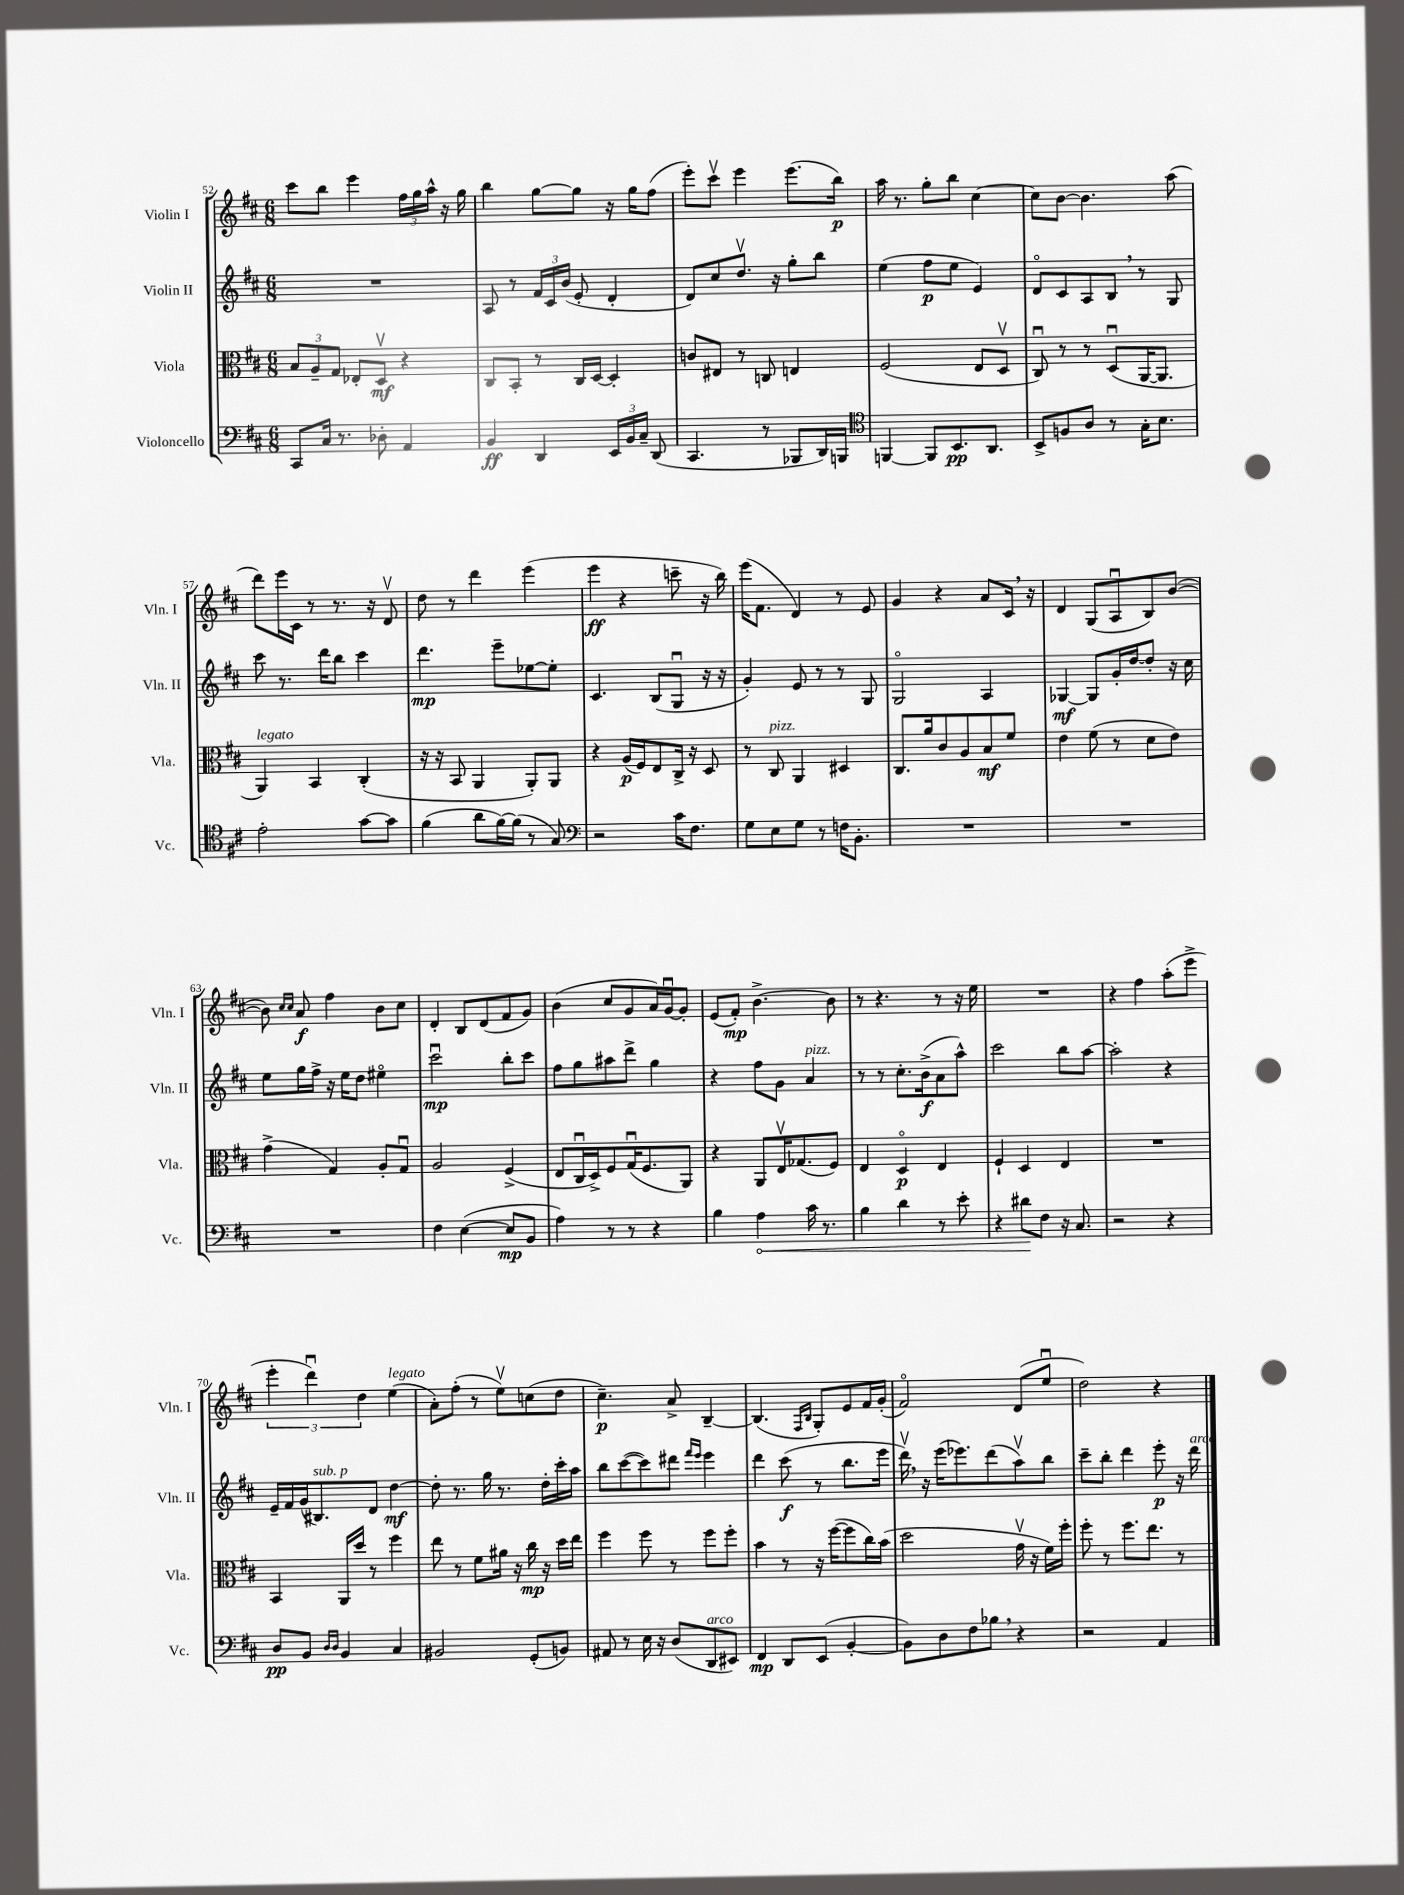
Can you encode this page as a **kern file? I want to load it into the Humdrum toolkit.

**kern	**kern	**kern	**kern
*staff4	*staff3	*staff2	*staff1
*clefF4	*clefC3	*clefG2	*clefG2
*k[f#c#]	*k[f#c#]	*k[f#c#]	*k[f#c#]
*M6/8	*M6/8	*M6/8	*M6/8
8CC#/L	12B/L	2.r	8ccc#\L
.	12A~/	.	.
16C#/Jk	.	.	8bb\J
.	12G/J	.	.
8.r	.	.	.
.	8E-'/L	.	4eee\
8D-'\	8Dv/J	.	.
4AA/	4r	.	24ff#\LL
.	.	.	24gg\
.	.	.	24aa^^\JJ
.	.	.	16r
.	.	.	16gg\
=	=	=	=
4BB/	8C#/L	8A/	4bb\
.	8BB'/J	8r	.
4DD/	8r	24f#/LL	[8gg\L
.	.	24c#/	.
.	.	(24b/JJ	.
.	16C#/LL	8e'/	8gg\]J
.	[16D/JJ	.	.
24EE/LL	4D'/]	4d'/	16r
24BB/	.	.	.
.	.	.	16gg\LK
24C#~/JJ	.	.	.
(8DD/	.	.	(8ff#\J
=	=	=	=
4.CC#/	8c/L	8d/L)	8eee'\L)
.	8E#/J	8cc#/	8ccc#v\J
.	8r	8.ddv/J	4eee\
8r	8C/	.	.
.	.	16r	.
8BBB-/L	4E/	8gg'\L	(8.eee\L
16DD/L)	.	8bb\J	.
16BBB/JJ	.	.	16bb\Jk)
=	=	=	=
*clefC4	*	*	*
[4FF/	(2F#/	(4ee\	16aa\
.	.	.	8.r
8FF/]L	.	8ff#\L	8gg'\L
8.BB/	.	8ee\J	8bb\J
.	8E/L	4e/)	[4cc#\
8.AA/J	.	.	.
.	8Dv/J	.	.
=	=	=	=
8BB^/L	8C#u/)	8do/L	8cc#\]L
8F/	8r	8c#/	[8b\J
8A/J	8r	8A/	4.b\]
8r	(8Du/L	8B/J	.
16G'\LK	[16AA/K	8r	.
8.B\J	8.AA/]J	.	.
.	.	8G/	(8aa\
=	=	=	=
2e'\	4AA/)	8ccc#\	8ddd\L)
.	.	8.r	16eee\L
.	.	.	16c#\JJ
.	4BB/	.	8r
.	.	16ddd\LK	.
.	.	8bb\J	8.r
[8g\L	(4C#'/	4ccc#\	.
.	.	.	16r
8g\]J	.	.	8dv/
=	=	=	=
(4f#\	16r	4.ddd\	8dd\
.	16r	.	.
.	8BB/	.	8r
8a\L	4AA/	.	4ddd\
[16f#\L)	.	8eee~\L	.
(16f#\]JJ	.	.	.
8r	8AA'/L)	[8ee-\	(4eee\
8G/)	8AA/J	8ee-'\]J	.
=	=	=	=
*clefF4	*	*	*
2r	4r	4.c#/	4eee\
.	(16A/LL	.	4r
.	16F#/J)	.	.
.	8E/	(8B/L	.
16c#\LK	16C#^/Jk	8Gu/J	8ccc~\
8.F#\J	16r	.	.
.	8D/	16r	16r
.	.	16r	16bb\)
=	=	=	=
8G\L	8r	4g'/)	(16eee\LK
.	.	.	8.f#\J
8E\	8C#/	.	.
8G\J	4AA/	8e/	4d/)
8r	.	8r	.
16F\LK	4D#/	8r	8r
8.BB'\J	.	.	.
.	.	8G/	8e/
=	=	=	=
2.r	8.C#/L	2Go/	4g/
.	16a/k	.	.
.	8c#/	.	4r
.	8A/	.	.
.	8B/	4A/	8a/L
.	8f#/J	.	16c#/Jk
.	.	.	16r
=	=	=	=
2.r	4e\	[4G-/	4d/
.	(8f#\	8G-/]L	(8G/L
.	8r	16g'/L	8Au/
.	.	[16dd/J	.
.	8d\L	8dd'/]J	8B/)
.	8e\J)	16r	([8b/J
.	.	16cc#\	.
=	=	=	=
2.r	(4g^\	8ee\L	8b\])
.	.	.	16qqcc#/LL
.	.	.	16qqcc#/JJ
.	.	16gg\L	8a/
.	.	16ff#^\JJ	.
.	4G/)	16r	4ff#\
.	.	16ee\LK	.
.	.	8dd\J	.
.	8A'/L	4ee#o\	8b\L
.	8Gu/J	.	8cc#\J
=	=	=	=
4F#\	2A/	2ccc#u\	4d'/
([4E\	.	.	8B/L
.	.	.	(8d/
8E/]L	(4F#^/	8bb'\L	8f#/
8BB/J	.	8ccc#\J	8g/J)
=	=	=	=
4A\)	8E/L	8ff#\L	(4b\
.	16C#u/L	8gg\	.
.	16D^/J)	.	.
8r	8F#/	8aa#\	8cc#/L
8r	(16Gu/K	8ddd^\J	8g/
.	8.F#/	.	.
4r	.	4gg\	16a/L)
.	.	.	[16gu/J
.	8AA/J)	.	8g'/]J
=	=	=	=
4B\	4r	4r	(8e/L
.	.	.	8f#'/J)
4A\	8AA/L	8ff#\L	[4.b^\
.	16Ev/K	8g\J	.
.	(8.G-/	.	.
16c#\	.	4a/	.
8.r	.	.	.
.	8F#/J)	.	8b\]
=	=	=	=
4B\	4E/	8r	8r
.	.	8r	4.r
4d\	4Do/	8.cc#'\L	.
.	.	(16b^\k	.
8r	4E/	8a\	8r
8e'\	.	8aa^^\J)	16r
.	.	.	16ee\
=	=	=	=
4r	4F#`/	2ccc#\	2.r
8d#\L	4D/	.	.
8F#\J	.	.	.
16r	4E/	8bb\L	.
8.C#/	.	.	.
.	.	[8aa\J	.
=	=	=	=
2r	2.r	2aa'\]	4r
.	.	.	4ff#\
4r	.	4r	(8aa'\L
.	.	.	8eee^\J
=	=	=	=
8D/L	4BB/	16e~/LL	6eee'\
.	.	16f#/	.
8BB/J	.	(16g/J	.
.	.	.	6dddu\)
.	.	8.B#/)	.
16qqD/LL	.	.	.
16qqD/JJ	.	.	.
4BB/	16AA/LL	.	.
.	16dd/JJ	.	.
.	.	.	6dd\
.	8r	8d/J	.
4C#/	4ff#\	[4dd\	(4ee\
=	=	=	=
2BB#/	8ee\	8dd'\]	8a'\L)
.	8r	8.r	(8ff#'\J
.	8f#\L	.	8r
.	.	16gg\	.
.	16a#\Jk	8.r	8eev\L)
.	16r	.	.
(8GG'/L	16cc#\	.	(8cc\
.	16r	16dd'\LL	.
8BB/J)	16dd\LL	16ccc#'\	8dd\J
.	16ee\JJ	16aa\JJ	.
=	=	=	=
8AA#/	4ff#\	8bb\L	4.cc#~\)
8r	.	([8ccc#\	.
16E\	8ff#\	8ccc#\])	.
16r	.	.	.
(8D/L	8r	8ddd#\J	8a^/
.	.	16qqfff#/LL	.
.	.	16qqeee/JJ	.
8DD/	8ff#\L	4eee\	[4B~/
8EE#/J)	8ff#'\J	.	.
=	=	=	=
4FF#/	4b\	4ddd\	(4.B/]
8DD/L	8r	(8ccc#\	.
.	.	.	16qqF#/LL
.	.	.	16qqB/JJ
(8EE/J	16r	8r	8G'/L)
.	([16ff#\LK	.	.
[4BB'/	8ff#\]	8.bb\L	8e/
.	16cc#\L)	.	16f#/L
.	(16b\JJ	16eee\Jk	(16g'/JJ
=	=	=	=
8BB\]L)	2dd\	16dddv\)	2f#o/)
.	.	16r	.
8D\	.	(16eee\LK	.
.	.	8.eee-\)	.
8F#\	.	.	.
8B-\J	.	(8ddd\	.
4r	16gv\	8aav\)	(8d/L
.	16r	.	.
.	16f#\LL)	8bb\J	8eeu/J
.	16ff#'\JJ	.	.
=	=	=	=
2r	8ff#'\	8ccc#~\L	2dd\)
.	8r	8bb'\J	.
.	8.ff#\L	4ddd\	.
.	8.ee\J	.	.
4AA/	.	8eee'\	4r
.	8r	16r	.
.	.	16ddd\	.
==	==	==	==
*-	*-	*-	*-
